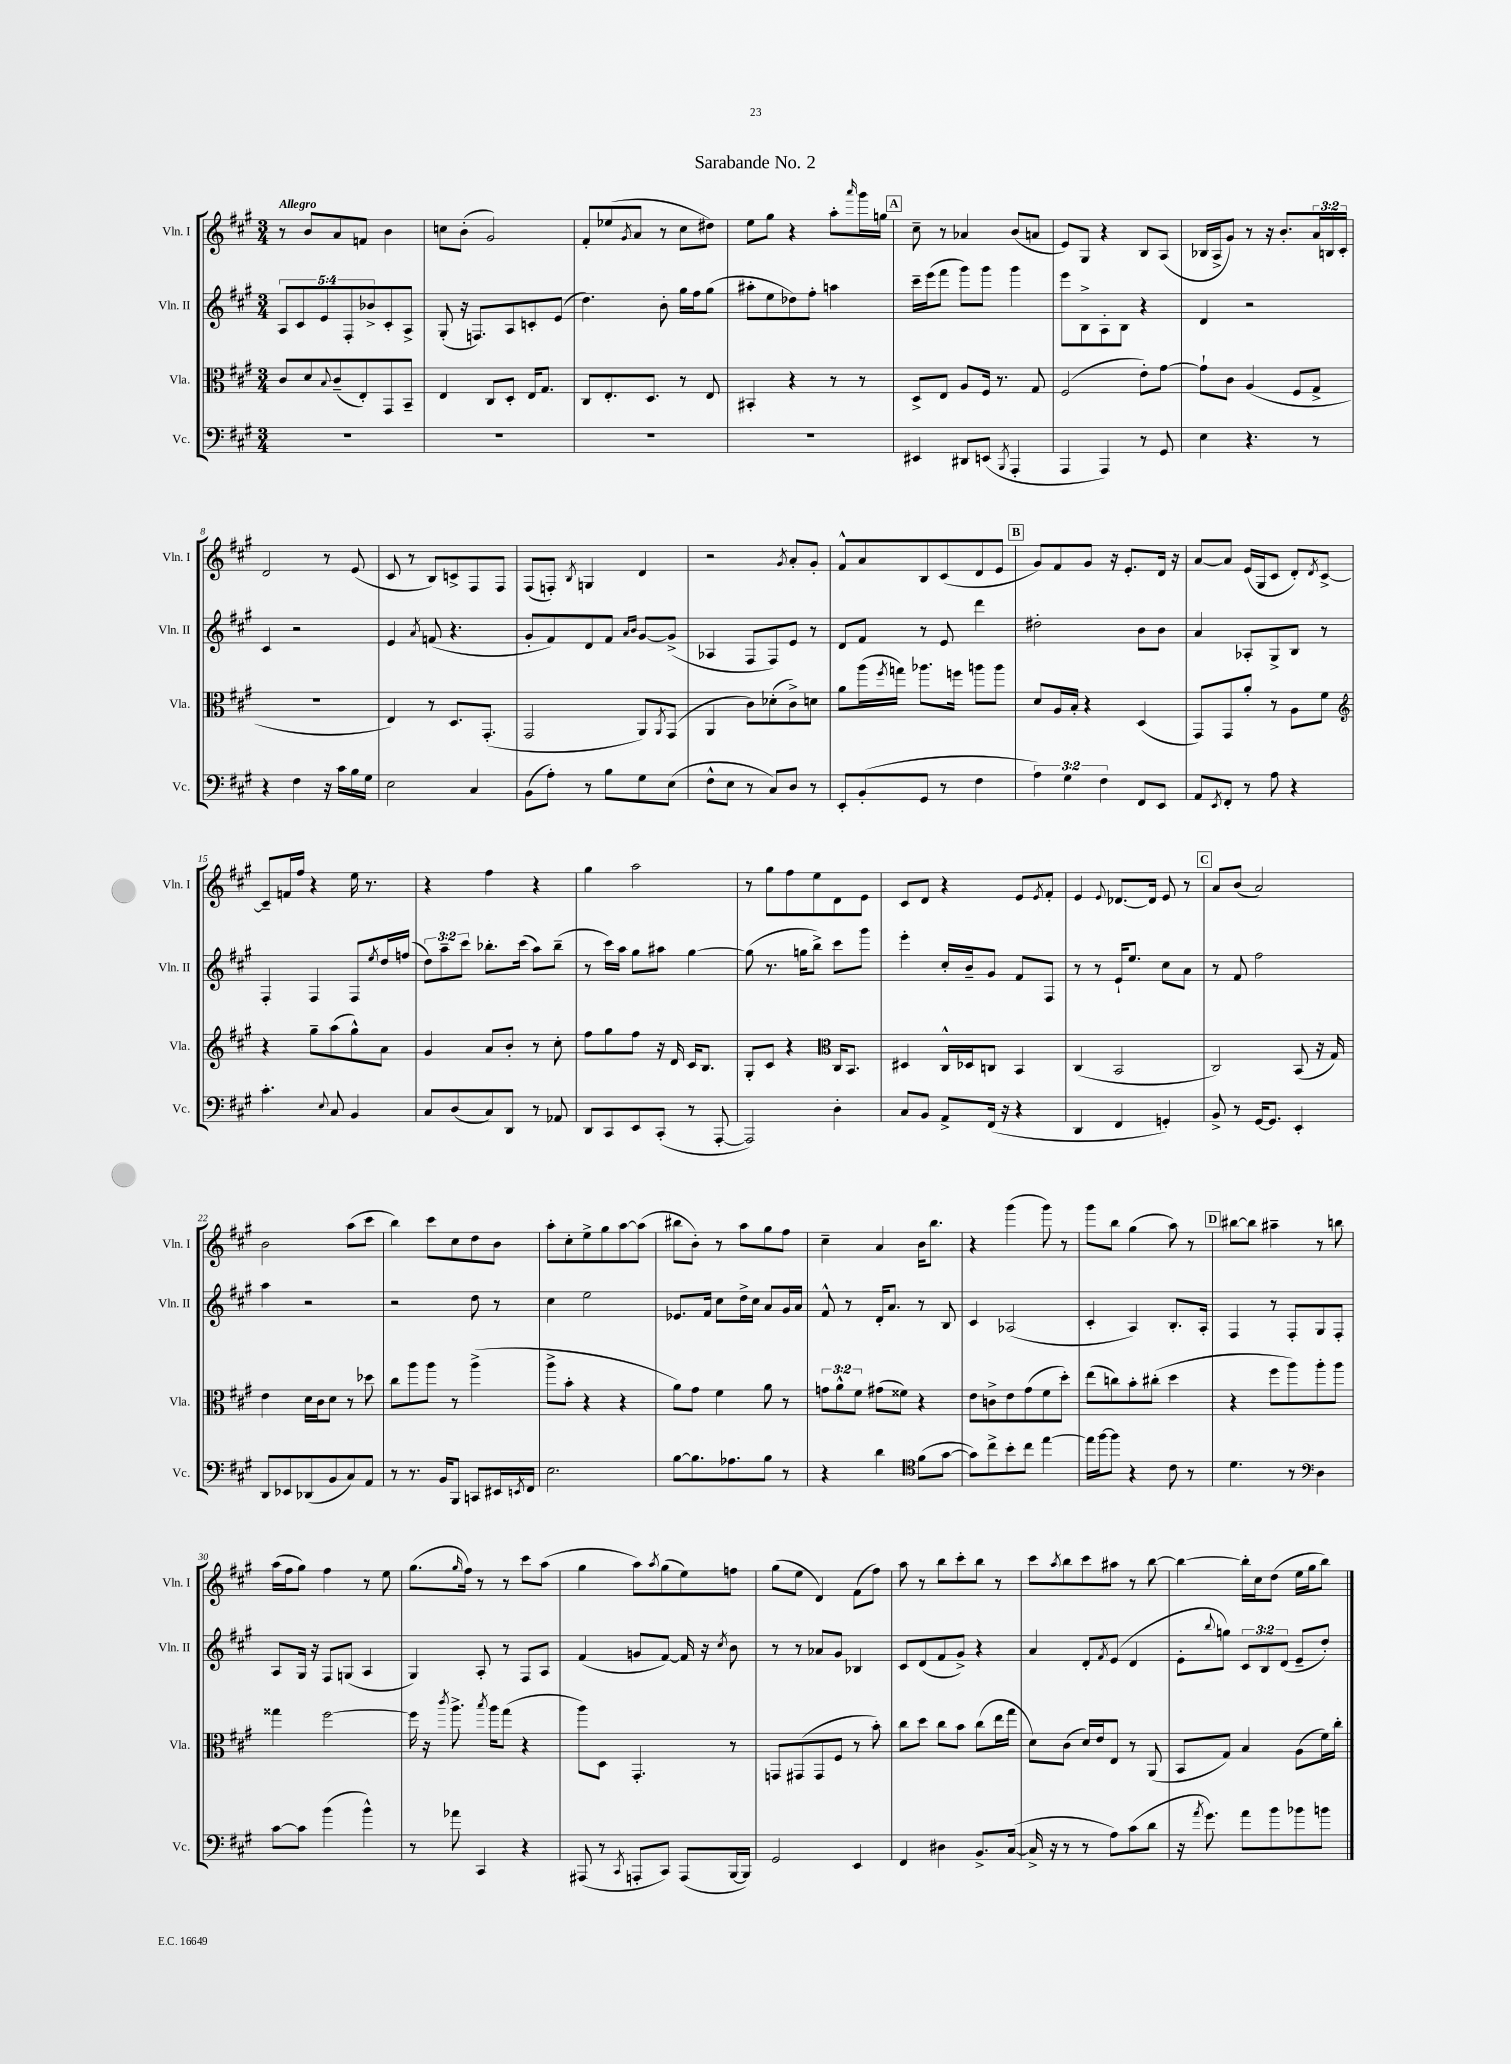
\header { title = "Sarabande No. 2" }
<<
\new StaffGroup <<
\new Staff = "s0" \with { instrumentName = "Vln. I" shortInstrumentName = "Vln. I" } {
    \clef treble \key a \major \numericTimeSignature \time 3/4 \override Staff.TupletNumber.text = #tuplet-number::calc-fraction-text \tempo "Allegro"
    r8 b'8 a'8 f'8 b'4 |
    c''8 b'8-.( gis'2) |
    fis'8-. ees''8( \acciaccatura { gis'8 } a'8 r8 cis''8 dis''8) |
    e''8 gis''8 r4 a''8-. \grace { a'''16 } gis'''16 g''16 |
    \mark \markup { \box "A" } cis''8-- r8 aes'4 b'8( a'8 |
    e'8) gis8 r4 b8 a8( |
    bes16 a16-> gis'8) r8 r16 b'8.-. \tuplet 3/2 { a'16 b16 cis'16-. } |
    d'2 r8 e'8( |
    cis'8 r8 b8) c'8-> fis8 fis8 |
    fis8( f8-.) \acciaccatura { b8 } g4 d'4 |
    r2 \acciaccatura { gis'8 } a'8-. gis'8-. |
    fis'8-^ a'8 b8 cis'8( d'8 e'8 |
    \mark \markup { \box "B" } gis'8) fis'8 gis'8 r16 e'8.-. d'16 r16 |
    a'8~ a'8 e'16( gis16 cis'8 d'8-.) \acciaccatura { d'8 } cis'8~-> |
    cis'8-- f'16 fis''16 r4 e''16 r8. |
    r4 fis''4 r4 |
    gis''4 a''2 |
    r8 gis''8 fis''8 e''8 d'8 e'8 |
    cis'8 d'8 r4 e'8 \acciaccatura { e'8 } fis'8-. |
    e'4 \appoggiatura { e'8 } des'8.~ des'16 e'8 r8 |
    \mark \markup { \box "C" } a'8 b'8( a'2) |
    b'2 a''8( cis'''8 |
    b''4) cis'''8 cis''8 d''8 b'8 |
    a''8-. cis''8-. e''8-> gis''8 a''8~ a''8( |
    bis''8 b'8-.) r8 a''8 gis''8 fis''8 |
    cis''4-- a'4 b'16 b''8. |
    r4 gis'''4( gis'''8) r8 |
    gis'''8 b''8 gis''4( a''8) r8 |
    \mark \markup { \box "D" } bis''8~ bis''8 ais''4-- r8 b''8 |
    a''16( fis''16 gis''8) fis''4 r8 e''8 |
    gis''8.( \grace { gis''16 } fis''16) r8 r8 cis'''8 a''8( |
    gis''4 a''8) \acciaccatura { a''8 } gis''8( e''8) f''8 |
    gis''8( e''8 d'4) fis'8( fis''8) |
    a''8 r8 b''8 cis'''8-. b''8 r8 |
    cis'''8 \acciaccatura { a''8 } b''8 cis'''8 ais''8 r8 b''8~ |
    b''4~ b''16-. cis''16 d''8( e''16 gis''16 b''8) \bar "|." |
}
\new Staff = "s1" \with { instrumentName = "Vln. II" shortInstrumentName = "Vln. II" } {
    \clef treble \key a \major \numericTimeSignature \time 3/4 \override Staff.TupletNumber.text = #tuplet-number::calc-fraction-text
    \tuplet 5/4 { a8 cis'8 e'8 fis8-. bes'8-> } cis'8-. a8-> |
    gis8-.( r16 f8.) a8 c'8-. e'8( |
    d''4.) b'8-. gis''16 fis''16 gis''8( |
    ais''8-. e''8 des''8) fis''8-. a''4 |
    \mark \markup { \box "A" } cis'''16-- e'''16( fis'''8 gis'''8) gis'''8 gis'''4 |
    e'''8 b8-> a8-. b8 r4 |
    d'4 r2 |
    cis'4 r2 |
    e'4 \acciaccatura { a'8 } f'8( r4. |
    gis'8-. fis'8) d'8 fis'8 \grace { a'16 b'16 } gis'8~ gis'8->( |
    aes4 fis8 fis8) e'8 r8 |
    d'8 fis'8 r8 e'8 d'''4 |
    \mark \markup { \box "B" } dis''2-. b'8 b'8 |
    a'4 aes8-. gis8-> b8 r8 |
    fis4-. fis4 fis8 \acciaccatura { e''8 } d''16 f''16( |
    \tuplet 3/2 { d''8) a''8-- cis'''8 } bes''8.-. cis'''16( a''8) bes''8--( |
    r8 cis'''16) a''16 gis''8 ais''8 gis''4~ |
    gis''8( r8. g''16 b''8->) cis'''8 gis'''8 |
    e'''4-. cis''16-. b'16-- gis'8 fis'8 fis8 |
    r8 r8 e'16-! e''8. cis''8 a'8 |
    \mark \markup { \box "C" } r8 fis'8 fis''2 |
    a''4 r2 |
    r2 d''8 r8 |
    cis''4 e''2 |
    ees'8. fis'16 cis''8 d''16-> cis''16 a'8 gis'16 a'16 |
    fis'8-^ r8 d'16-. a'8. r8 b8 |
    cis'4 aes2( |
    cis'4-. a4) b8.-. a16-. |
    \mark \markup { \box "D" } fis4 r8 fis8-. gis8 fis8-. |
    a8 gis16 r16 fis8 g8( a4 |
    gis4) a8-. r8 fis8 a8 |
    fis'4( g'8 fis'8~) fis'16 r16 \acciaccatura { cis''8 } b'8 |
    r8 r8 aes'8 gis'8 bes4 |
    cis'8 d'8( fis'8 gis'8->) r4 |
    a'4 d'8-. \acciaccatura { fis'8 } e'8( d'4 |
    e'8-. \appoggiatura { b''8 } g''8) \tuplet 3/2 { cis'8 b8 d'8( } e'8-- d''8-.) \bar "|." |
}
\new Staff = "s2" \with { instrumentName = "Vla." shortInstrumentName = "Vla." } {
    \clef alto \key a \major \numericTimeSignature \time 3/4 \override Staff.TupletNumber.text = #tuplet-number::calc-fraction-text
    cis'8 d'8 \appoggiatura { b8 } cis'8--( e8-.) gis,8 b,8-- |
    e4 cis8 d8-. e16 gis8. |
    cis8 e8.-. d8. r8 e8 |
    bis,4-. r4 r8 r8 |
    \mark \markup { \box "A" } d8-> e8 a8 fis16 r8. gis8 |
    fis2( e'8-.) gis'8~ |
    gis'8-! cis'8 a4( fis8 gis8-> |
    R2. |
    e4) r8 d8. gis,8.-.( |
    gis,2 a,8) \acciaccatura { a,8 } gis,8( |
    a,4 cis'8) des'8-.( cis'8->) d'8 |
    a'8 a''16( \acciaccatura { fis''8 } g''16) aes''8. f''16 a''8 a''8 |
    \mark \markup { \box "B" } d'8 a16 b16-. r4 d4( |
    gis,8) gis,8 a'8-. r8 a8 fis'8 |
    \clef treble r4 gis''8-- a''8( gis''8-^) a'8 |
    gis'4 a'8 b'8-. r8 cis''8-. |
    fis''8 gis''8 fis''8 r16 d'16 cis'16 b8. |
    gis8-. cis'8 r4 \clef alto cis16 b,8. |
    dis4 cis16-^ des16 c8 b,4 |
    cis4( b,2 |
    \mark \markup { \box "C" } cis2) b,8( r16 gis16) |
    e'4 d'16 cis'16 d'8 r8 des''8 |
    cis''8 a''8 a''8 r8 a''4->( |
    a''8-> b'8-. r4 r4 |
    a'8) gis'8 fis'4 a'8 r8 |
    \tuplet 3/2 { g'8 a'8-^ fis'8 } gis'8( fisis'8) r4 |
    e'8 c'8-> e'8 gis'8( fis'8 d''8-.) |
    e''8( c''8) b'8-. cis''8-.( d''4 |
    \mark \markup { \box "D" } r4 fis''8 a''8) a''8-. a''8 |
    gisis''4 fis''2~ |
    fis''16 r16 \acciaccatura { cis'''8 } a''8.-> \acciaccatura { b''8 } a''16 gis''8( r4 |
    a''8) d8 gis,4.-. r8 |
    g,8 gis,8( gis,8 fis8 r8 b'8-.) |
    cis''8 d''8 cis''8 b'8 cis''8( e''16 gis''16 |
    d'8) cis'8( d'16) e'16 e8 r8 a,8( |
    b,8 gis8) b4 a8( fis'16) cis''16-. \bar "|." |
}
\new Staff = "s3" \with { instrumentName = "Vc." shortInstrumentName = "Vc." } {
    \clef bass \key a \major \numericTimeSignature \time 3/4 \override Staff.TupletNumber.text = #tuplet-number::calc-fraction-text
    R2. |
    R2. |
    R2. |
    R2. |
    \mark \markup { \box "A" } eis,4 dis,8 e,8( \acciaccatura { b,,8 } a,,4-. |
    a,,4 a,,4) r8 gis,8 |
    e4 r4. r8 |
    r4 fis4 r16 cis'16 b16 gis16 |
    e2 cis4 |
    b,8( a8-.) r8 b8 gis8 e8( |
    fis8-^ e8 r8 cis8) d8 r8 |
    e,8-. b,8-.( gis,8 r8 fis4 |
    \mark \markup { \box "B" } \tuplet 3/2 { a4) gis4 fis4 } fis,8 e,8 |
    a,8 \acciaccatura { e,8 } fis,8-. r8 a8 r4 |
    cis'4.-. \appoggiatura { e8 } cis8 b,4 |
    cis8 d8( cis8) d,8 r8 aes,8 |
    d,8 cis,8 e,8 cis,8-.( r8 a,,8~-. |
    a,,2) d4-. |
    cis8 b,8 a,8-> fis,16( r16 r4 |
    d,4 fis,4 g,4-.) |
    \mark \markup { \box "C" } b,8-> r8 gis,16~ gis,8. e,4-. |
    d,8 ees,8 des,8( b,8 cis8) a,8 |
    r8 r8. b,16 b,,8 c,8 eis,16 \acciaccatura { e,8 } fis,16 |
    e2. |
    b8~ b8. aes8. b8 r8 |
    r4 d'4 \clef tenor fis'8( gis'8~ |
    gis'8) cis''8-> b'8-. cis''8 e''4~ |
    e''16 fis''16~ fis''8 r4 cis'8 r8 |
    \mark \markup { \box "D" } d'4. r8 \clef bass d4 |
    cis'8~ cis'8 b'4( b'4-^) |
    r8 aes'8 cis,4 r4 |
    ais,,8( r8 \acciaccatura { cis,8 } a,,8-. cis,8) a,,8( b,,16~ b,,16) |
    gis,2 e,4 |
    fis,4 dis4 b,8.-> cis16~( |
    cis16-> r16 r8 r8 a8) cis'8( d'8 |
    r16 \acciaccatura { a'8 } gis'8.) a'8 b'8 bes'8 b'8 \bar "|." |
}
>>
>>
